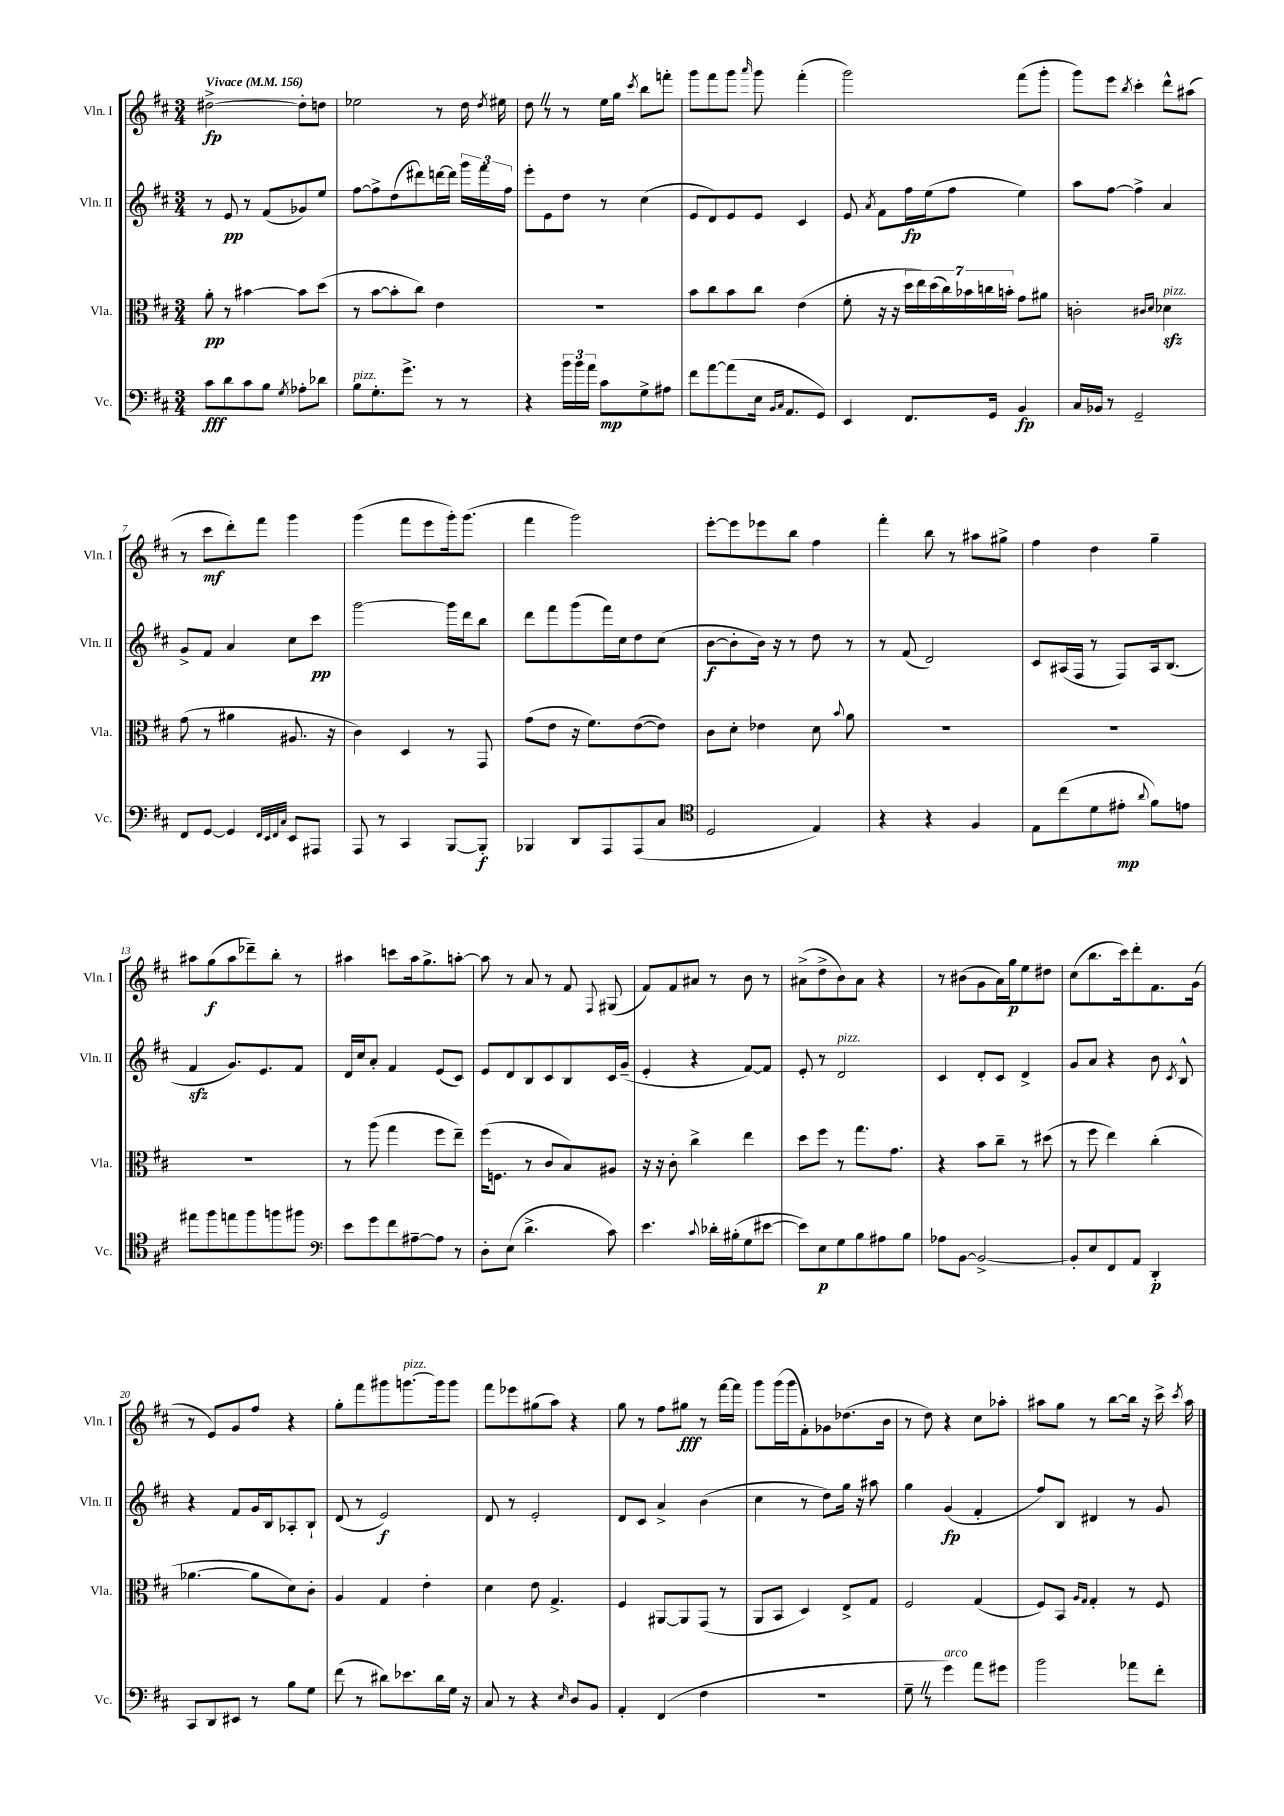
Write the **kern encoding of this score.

**kern	**kern	**kern	**kern
*staff4	*staff3	*staff2	*staff1
*clefF4	*clefC3	*clefG2	*clefG2
*k[f#c#]	*k[f#c#]	*k[f#c#]	*k[f#c#]
*M3/4	*M3/4	*M3/4	*M3/4
*MM156	*MM156	*MM156	*MM156
8c#	8a'	8r	[2dd#^
8d	8r	8e	.
8c#	[4b#	8r	.
8B	.	(8f#	.
8qG	.	.	.
8A-'	8b#]	8g-)	8dd#']
8d-	(8dd	8ee	8dd
=	=	=	=
8B	8r	[8ff#	2ee-
8.G'	[8b	8ff#^]	.
.	8b']	(8dd	.
8.g^	.	.	.
.	8cc#)	8ddd#)	.
8r	4e	[16ddd	8r
.	.	16ddd]	.
8r	.	24ggg	16dd
.	.	24fff#	.
.	.	.	8qdd
.	.	.	16ee#
.	.	24ff#	.
=	=	=	=
4r	2.r	8eee'	8dd
.	.	8e	8r
24b	.	8dd	8r
24b	.	.	.
24a	.	.	.
8c#	.	8r	16ee
.	.	.	16gg
.	.	.	8qccc#
8G^	.	(4cc#	8bb
8A#	.	.	8fff'
=	=	=	=
8f#	8b	8e	8ggg
[8a	8cc#	8d)	8fff#
(8a]	8b	8e	8ggg
.	.	.	16qqaaa
16E	8cc#	8e	8ggg
16qqBB	.	.	.
16qqC#	.	.	.
8.AA	.	.	.
.	(4e	4c#	(4fff#'
8GG)	.	.	.
=	=	=	=
4EE	8f#'	8e	2ggg)
.	.	8qa	.
.	16r	8f#	.
.	16r	.	.
8.FF#	28dd	16ff#	.
.	28ee)	.	.
.	.	(16ee	.
.	(28dd	.	.
.	28cc#)	.	.
.	.	8ff#	.
.	28b-	.	.
.	28cc	.	.
16GG	.	.	.
.	28b'	.	.
4BB	8g	4ee)	(8fff#
.	8a#	.	8ggg'
=	=	=	=
16C#	2c'	8aa	8ggg)
16BB-	.	.	.
8r	.	[8ff#	8eee
.	.	.	8qbb
2GG~	.	4ff#^]	4ccc#'
.	16qqc#	.	.
.	16qqd	.	.
.	4d-	4a	8ddd^^
.	.	.	(8aa#
=	=	=	=
8FF#	(8g	8g^	8r
[8GG	8r	8f#	8ccc#
4GG]	4a#	4a	8ddd')
.	.	.	8fff#
32qqFF#	.	.	.
32qqEE	.	.	.
32qqFF#	.	.	.
32qqC#	.	.	.
8EE	8.A#	8cc#	4ggg
8AAA#	.	8ccc#	.
.	16r	.	.
=	=	=	=
8AAA	4c#)	[2ggg	(4ggg
8r	.	.	.
4CC#	4D	.	8fff#
.	.	.	8eee
[8BBB	8r	16ggg]	16ggg')
.	.	16ddd	(8.ggg
8BBB']	8GG	8bb	.
=	=	=	=
4BBB-	(8g	8ddd	4fff#
.	8e	8fff#	.
8DD	16r	(8ggg	2ggg)
.	8.f#)	.	.
8AAA	.	16fff#)	.
.	.	16cc#	.
(8AAA	([8e	8dd	.
8C#	8e])	(8cc#	.
=	=	=	=
*clefC4	*	*	*
2D	8c#	[8b	[8eee'
.	8d'	8b']	8eee]
.	4e-	16b)	8eee-
.	.	16r	.
.	.	8r	8bb
4E)	8d	8dd	4ff#
.	8qqb	.	.
.	8a	8r	.
=	=	=	=
4r	2.r	8r	4fff#'
.	.	(8f#	.
4r	.	2d)	8bb
.	.	.	8r
4F#	.	.	8aa#
.	.	.	8gg#^
=	=	=	=
8E	2.r	8c#	4ff#
(8cc#	.	(16A#	.
.	.	16F#	.
8d	.	8r	4dd
8e#'	.	8F#)	.
8qqa	.	.	.
8f#)	.	16A#	4gg~
.	.	(8.B	.
8e	.	.	.
=	=	=	=
8ee#	2.r	4f#	8aa#
8ff#	.	.	(8gg
8ee	.	8.g)	8aa#
8ff#	.	.	8ddd-~)
.	.	8.e	.
8ff	.	.	8bb'
8ff#	.	8f#	8r
=	=	=	=
*clefF4	*	*	*
8e	8r	16d	4aa#
.	.	16cc#	.
8g	(8aa	8a'	.
8f#	4gg	4f#	8ccc
[8A#~	.	.	16aa#
.	.	.	8.gg^
8A#]	8ff#	(8e	.
8r	8ee~)	8c#)	[8aa'
=	=	=	=
8D'	(16ff#	8e	8aa]
.	8.F	.	.
(8E	.	8d	8r
4.d^	8r	8B	8a
.	8c#	8c#	8r
.	8B)	8B	8f#
.	.	.	8qqF#
8c#)	8A#	16c#	(8G#
.	.	(16g~	.
=	=	=	=
4.e	16r	4e'	8f#)
.	16r	.	.
.	8c#'	.	8f#
.	4cc#^	4r	8a#
8qqc#	.	.	.
16d-'	.	.	8r
(16B#'	.	.	.
8G	4ee	[8f#)	8b
[8e#	.	8f#]	8r
=	=	=	=
8e#])	8dd	8e'	(8a#^
8E	8ff#	8r	8dd^
8G	8r	2d	8b)
8B	8.gg	.	8a#
8A#	.	.	4r
.	8.g	.	.
8B	.	.	.
=	=	=	=
8A-	4r	4c#	8r
[8BB	.	.	(8b#
2BB^_	8b	8d'	8g
.	8cc#~	8c#	16a)
.	.	.	16gg
.	8r	4d^	8ee
.	(8dd#	.	8dd#
=	=	=	=
8BB']	8r	8g	(8cc#
8E	8ff#	8a	8.bb
8FF#	4ee)	4r	.
.	.	.	16ccc#)
8AA	.	.	8ddd'
4DD'	(4cc#'	8b	8.f#
.	.	8qc#	.
.	.	8B^^	.
.	.	.	(16g
=	=	=	=
8CC#	[4.a-	4r	8r
8DD	.	.	8e)
8EE#	.	8f#	8g
8r	8a-]	16g	8ff#
.	.	16B	.
8B	8d)	8A-'	4r
8G	8c#'	8B`	.
=	=	=	=
(8f#	4A	(8d	8gg'
8r	.	8r	8fff#
8d#)	4G	2e)	8ggg#
8.e-	.	.	[8.ggg
.	4e'	.	.
16d#	.	.	16ggg]
16G	.	.	8ggg
16r	.	.	.
=	=	=	=
8C#	4d	8d	8fff#
8r	.	8r	8eee-
4r	8e	2e'	(8gg#
.	4.G^	.	8aa)
16qqE	.	.	.
8D	.	.	4r
8BB	.	.	.
=	=	=	=
4AA'	4F#	8d	8gg
.	.	8c#	8r
(4FF#	[8AA#	4a^	8ff#
.	8AA#]	.	8gg#
4F#	(8GG	(4b	8r
.	8r	.	[16fff#
.	.	.	16fff#]
=	=	=	=
2.r	8AA	4cc#	8ggg
.	8BB	.	(16ggg
.	.	.	16ggg
.	4D)	8r	8f#')
.	.	8dd)	8g-
.	8E^	16gg	(8.dd-
.	.	16r	.
.	8G	8aa#	.
.	.	.	16b
=	=	=	=
8G~	2F#	4gg	8r
8r	.	.	8dd)
4g)	.	(4g	4r
8a	(4G	4f#'	8cc#
8g#	.	.	8aa-'
=	=	=	=
2b	8F#)	8ff#)	8aa#
.	8BB	8B	8gg
.	16qqA	.	.
.	16qqG	.	.
.	4G'	4d#	8r
.	.	.	[8bb
8a-	8r	8r	16bb]
.	.	.	16r
8f#'	8F#	8g	16ccc#^
.	.	.	8qccc#
.	.	.	16aa#
==	==	==	==
*-	*-	*-	*-
